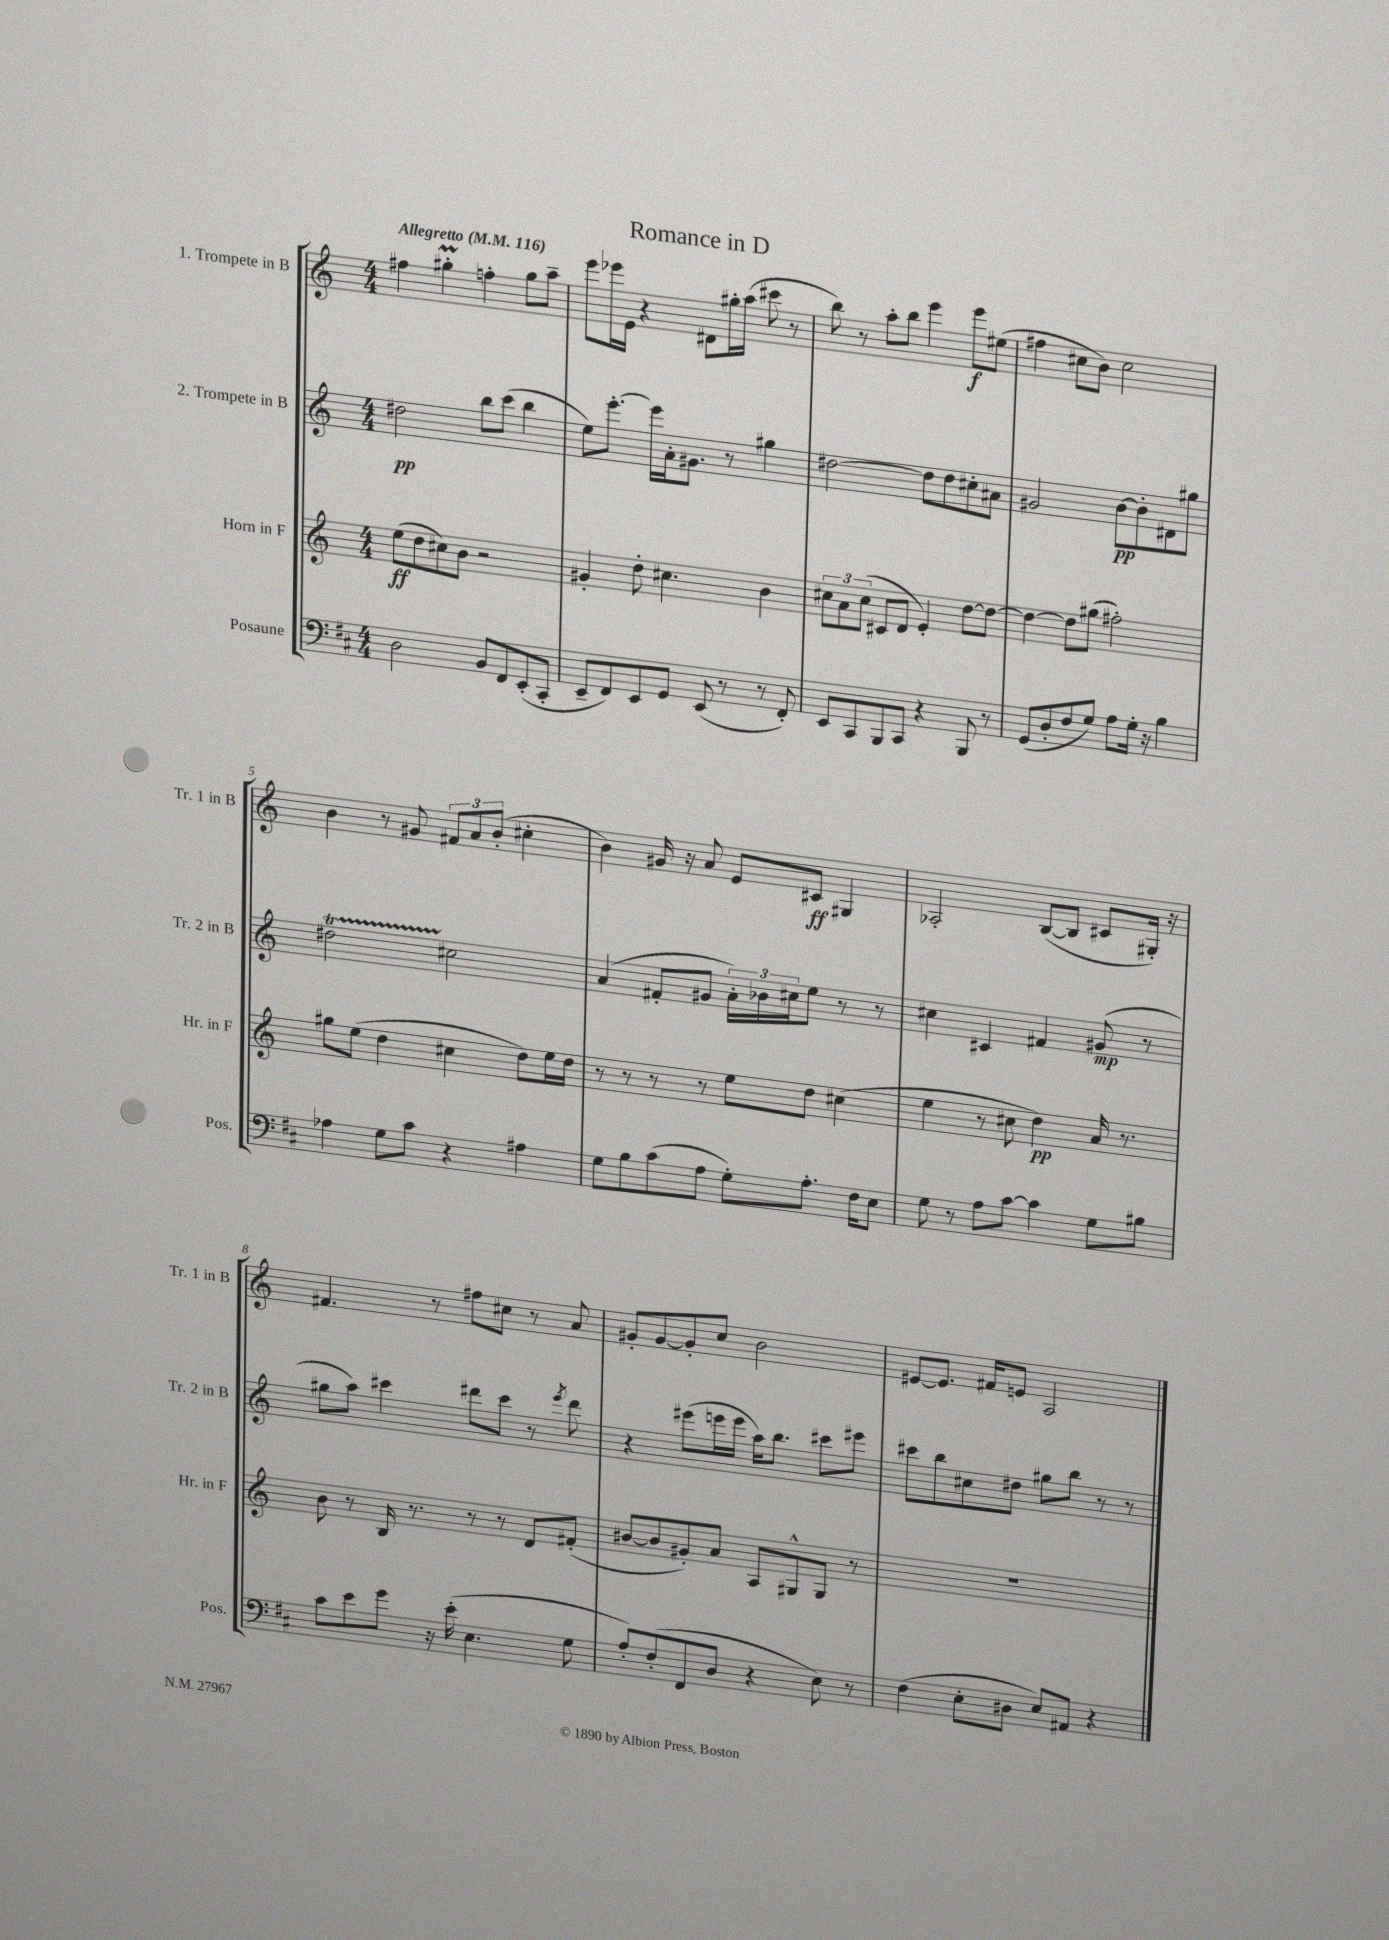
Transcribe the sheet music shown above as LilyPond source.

\header { title = "Romance in D" }
<<
\new StaffGroup <<
\new Staff = "s0" \with { instrumentName = "1. Trompete in B" shortInstrumentName = "Tr. 1 in B" } {
    \clef treble \key c \major \numericTimeSignature \time 4/4 \tempo "Allegretto" 4 = 116
    fis''4 gis''4-.\prall f''4-. gis''8 a''8-- |
    e'''8 ees'''16 e'16 r4 dis'8 gis''16-. a''16( cis'''8 r8 |
    b''8) r8 a''8-. b''8 e'''4 e'''8\f eis''8( |
    fis''4 cis''8 b'8) cis''2 |
    b'4 r8 gis'8 \tuplet 3/2 { fis'8 a'8 b'8-.( } cis''4-. |
    b'4) gis'16 r16 a'8 e'8 cis'8\ff gis4 |
    aes2-. b8~( b8 cis'8 gis16-.) r16 |
    fis'4. r8 fis''8 cis''8 r8 a'8 |
    gis'8-. gis'8~ gis'8-. c''8 b'2 |
    eis'8~ eis'8. fis'16 e'8 a2 \bar "|." |
}
\new Staff = "s1" \with { instrumentName = "2. Trompete in B" shortInstrumentName = "Tr. 2 in B" } {
    \clef treble \key c \major \numericTimeSignature \time 4/4
    dis''2\pp b''8 c'''8( b''4 |
    e''8) e'''8.~-. e'''16 a'16-. gis'8. r8 gis''4 |
    dis''2~ dis''8 dis''8 cis''8-. ais'8 |
    gis'2 b'8~\pp b'8-. dis'8 gis''8 |
    dis''2\startTrillSpan cis''2\stopTrillSpan |
    a'4( fis'8-. gis'8 \tuplet 3/2 { a'16-.) bes'16 cis''16 } e''8 r8 r8 |
    cis''4 cis'4 fis'4 gis'8\mp( r8 |
    gis''8 a''8) cis'''4 dis'''8 cis'''8 r8 \acciaccatura { e'''8 } dis'''8 |
    r4 eis'''8( e'''16 e'''16 a''16) b''8. cis'''8 eis'''8 |
    cis'''8 b''8 cis''8 dis''8 gis''8 b''8 r8 r8 \bar "|." |
}
\new Staff = "s2" \with { instrumentName = "Horn in F" shortInstrumentName = "Hr. in F" } {
    \clef treble \key c \major \numericTimeSignature \time 4/4
    e''8\ff( d''8 cis''8) b'8 r2 |
    gis'4-. d''8-. cis''4. b'4 |
    \tuplet 3/2 { cis''8 a'8 cis''8( } cis'8 d'8 e'4-.) d''8~ d''8~ |
    d''4~ d''8 gis''8( fis''2-.) |
    gis''8 e''8( d''4 cis''4 d''8) e''16 d''16 |
    r8 r8 r8 r8 e''8 d''8 cis''4( |
    e''4 r8 cis''8 d''4\pp) a'16 r8. |
    b'8 r8 b16 r8. r8 r8 d'8 fis'8-.( |
    bis'8~ bis'8 gis'8-.) a'8 a8 gis8-^ gis8 r8 |
    R1 \bar "|." |
}
\new Staff = "s3" \with { instrumentName = "Posaune" shortInstrumentName = "Pos." } {
    \clef bass \key d \major \numericTimeSignature \time 4/4
    d2 b,8 fis,8 e,8-.( cis,8-. |
    e,8-- fis,8) e,8 g,8 e,8( r8 r8 fis,8-.) |
    e,8 cis,8 b,,8 cis,8 r4 b,,8 r8 |
    g,8( d8-. fis8 g8) a8 g16-. r16 b4 |
    aes4 g8 cis'8 r4 ais4 |
    g8 b8 cis'8( a8 g8-.) a8.-. fis16 e8 |
    g8 r8 a8 cis'8~ cis'4 g8 bis8 |
    cis'8 e'8 g'8 r16 e'16-.( e4. g8 |
    a8-.) fis8-.( fis,8 d8 r4 e8) r8 |
    fis4( e8-. dis8 e8) ais,8 r4 \bar "|." |
}
>>
>>
